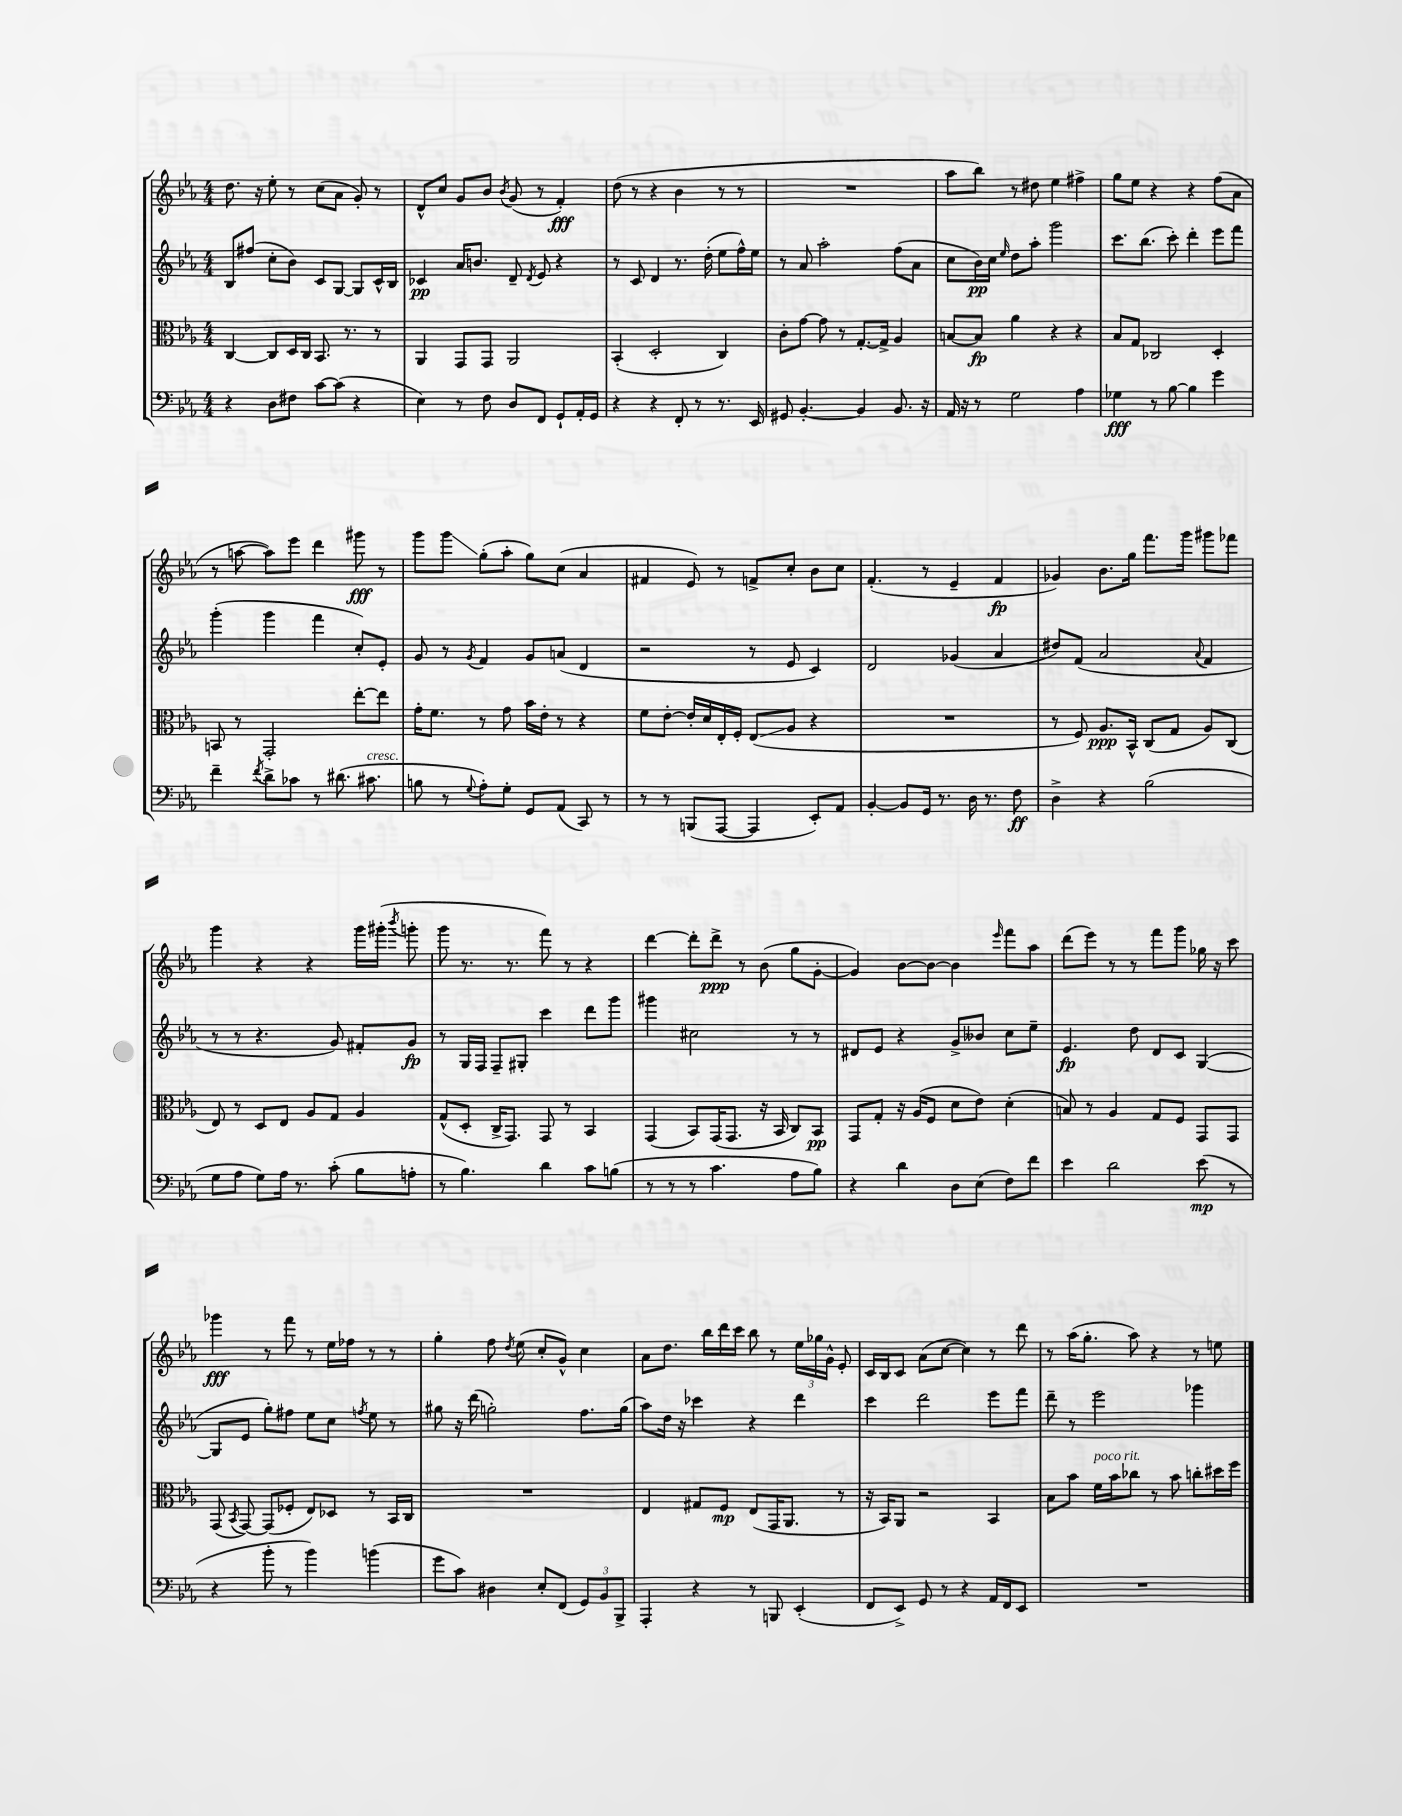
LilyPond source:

<<
\new StaffGroup <<
\new Staff = "s0" {
    \clef treble \key ees \major \numericTimeSignature \time 4/4
    \autoBeamOff d''8. r16 ees''8-. r8 c''8[( aes'8] g'8-.) r8 |
    d'8[-^ c''8] g'8[ bes'8] \acciaccatura { bes'8 } g'8( r8 f'4-.\fff) |
    d''8( r8 r4 bes'4 r8 r8 |
    R1 |
    aes''8[ bes''8]) r8 dis''8 ees''4 fis''4-> |
    g''8[ ees''8] r4 r4 f''8[( aes'8] |
    r8 a''8~ a''8[) ees'''8] d'''4 gis'''8\fff r8 |
    g'''8[ g'''8]\glissando g''8[-.( aes''8]-. g''8[) c''8]( aes'4 |
    fis'4 ees'8) r8 f'8[-> c''8]-. bes'8[ c''8] |
    f'4.-.( r8 ees'4-- f'4\fp |
    ges'4) bes'8.[ g''16] f'''8.[ g'''16] gis'''8[ fes'''8] |
    g'''4 r4 r4 g'''16[ gis'''16]-.( \acciaccatura { bes'''8 } g'''8-. |
    g'''8 r8. r8. f'''8) r8 r4 |
    d'''4~ d'''8[-. d'''8]->\ppp r8 bes'8( g''8[ g'8]~-. |
    g'4) bes'8[~ bes'8]~ bes'4 \grace { ees'''16 } f'''8[ aes''8] |
    d'''8[( ees'''8]) r8 r8 f'''8[ g'''8] ges''16 r16 c'''8 |
    ges'''4\fff r8 f'''8 r8 ees''16[ fes''16] r8 r8 |
    g''4-. f''8 \acciaccatura { d''8 } ees''8( c''8[-. g'8]-^) c''4 |
    aes'8[ d''8.] bes''16[ d'''16 c'''16] bes''8 r8 \tuplet 3/2 { ees''16[ ges''16 g'16]-^ } ees'8-. |
    c'16[ bes16 c'8] aes'8[( c''8]~ c''4) r8 d'''8 |
    r8 aes''16[( g''8.]-. aes''8) r4 r8 e''8 \bar "|." |
}
\new Staff = "s1" {
    \clef treble \key ees \major \numericTimeSignature \time 4/4
    \autoBeamOff bes8[ fis''8]( c''8[-. bes'8]) c'8[ g8]~ g8[ c'16-^ bes16] |
    ces'4\pp aes'16[ b'8.] d'8-- \acciaccatura { d'8 } ees'8 r4 |
    r8 c'8 d'4 r8. d''16-.( ees''8[ f''16-^) ees''16] |
    r8 aes'8 aes''2-. f''8[( aes'8] |
    c''8[ bes'16\pp) c''16] \grace { ees''16 } d''8[ aes''8]-. g'''2 |
    c'''8.[ bes''8.]( c'''8-.) d'''4-. ees'''8[ f'''8] |
    g'''4-.( g'''4 f'''4 c''8[-.) ees'8]-. |
    g'8 r8 \acciaccatura { g'8 } f'4 g'8[ a'8]( d'4 |
    r2 r8 ees'8 c'4) |
    d'2 ges'4( aes'4 |
    dis''8[) f'8]( aes'2 \appoggiatura { aes'8 } f'4 |
    r8 r8 r4. g'8) fis'8[-. g'8]\fp |
    r8 g16[ f16] f8[-- gis8]-. c'''4 d'''8[ g'''8] |
    gis'''4 cis''2 r8 r8 |
    dis'8[ ees'8] r4 g'8[-> beses'8] c''8[ ees''8]-- |
    ees'4.\fp d''8 d'8[ c'8] g4~( |
    g8[ ees'8] g''8[-.) fis''8] ees''8[ c''8] \acciaccatura { f''8 } ees''8 r8 |
    gis''8 r16 d'''16( g''2-.) f''8.[ g''16]( |
    aes''8[) d''16] r16 ces'''4 r4 d'''4 |
    c'''4 d'''2 ees'''8[ f'''8] |
    d'''8-- r8 ees'''2 ges'''4 \bar "|." |
}
\new Staff = "s2" {
    \clef alto \key ees \major \numericTimeSignature \time 4/4
    \autoBeamOff c4~ c8[ d16 c16] bes,8. r8. r8 |
    aes,4 g,8[ g,8] aes,2 |
    bes,4-.( d2-. c4) |
    c'8[-. g'8]~ g'8 r8 g8.[~-. g16]-> aes4 |
    b8[~ b8]\fp aes'4 r4 r4 |
    bes8[ g8] ces2 d4-. |
    b,8 r8 g,2-. ees''8[~-. ees''8] |
    g'16[-. f'8.] r8 g'8 bes'16[ ees'16]-. r8 r4 |
    f'8[ ees'8]~-. ees'16[-. d'16 ees16-. f16]-. ees8[\glissando( aes8] r4 |
    R1 |
    r8 f8) aes8.[\ppp bes,16]-^ c8[( g8] aes8[) c8]( |
    ees8) r8 d8[ ees8] aes8[ g8] aes4 |
    g8[-^( d8]-. c16[-> g,8.]) g,8 r8 bes,4 |
    g,4( bes,8[) g,16( g,8.] r16 bes,16 c8[) bes,8]\pp |
    g,8[ g8]-. r16 aes16[( f8] d'8[ ees'8]) d'4-.( |
    b8) r8 aes4 g8[ f8] g,8[ g,8] |
    g,8( \acciaccatura { bes,8 } g,8~) g,8[( fes8]-. ees8[) des8] r8 bes,16[ c16] |
    R1 |
    ees4 gis8[ f8]\mp ees8[( g,16 aes,8.] r8 |
    r16 bes,16[) aes,8] r2 bes,4 |
    bes8[ bes'8] f'16[^\markup { \italic "poco rit." } bes'16 ces''8] r8 bes'8 c''8[-. dis''16 f''16] \bar "|." |
}
\new Staff = "s3" {
    \clef bass \key ees \major \numericTimeSignature \time 4/4
    \autoBeamOff r4 d8[ fis8] c'8[~ c'8]( r4 |
    ees4) r8 f8 d8[ f,8] g,8[-! aes,16-. g,16] |
    r4 r4 f,8-. r8 r8. ees,16 |
    gis,8 bes,4.~-. bes,4 bes,8. r16 |
    aes,16 r16 r8 g2 aes4 |
    ges4\fff r8 bes8~ bes4 g'4 |
    f'4-- \acciaccatura { f'8 } d'8[-> ces'8] r8 dis'8.( cis'8.^\markup { \italic "cresc." } |
    b8 r8 \appoggiatura { g8 } aes8[-.) g8]-. g,8[ aes,8]( c,8) r8 |
    r8 r8 b,,8[( aes,,8]~ aes,,4 ees,8[-.) aes,8] |
    bes,4~-. bes,8[ g,16] r8. d16 r8. f8\ff |
    d4-> r4 bes2( |
    g8[ aes8] g8[) aes16] r8. c'8-.( bes8[ a8]-. |
    r8 bes4.) d'4 c'8[ b8]( |
    r8 r8 r8 c'4. aes8[ bes8]) |
    r4 d'4 d8[ ees8]( f8[) f'8] |
    ees'4 d'2 ees'8\mp( r8 |
    r4 bes'8-. r8 bes'4) b'4( |
    g'8[ c'8]) dis4 ees8[-. f,8]( \tuplet 3/2 { g,8[) bes,8 bes,,8]-> } |
    aes,,4-. r4 r8 b,,8 ees,4-.( |
    f,8[ ees,8]->) g,8 r8 r4 aes,16[ f,16 ees,8] |
    R1 \bar "|." |
}
>>
>>
\layout { \context { \Score \remove "Bar_number_engraver" } }
